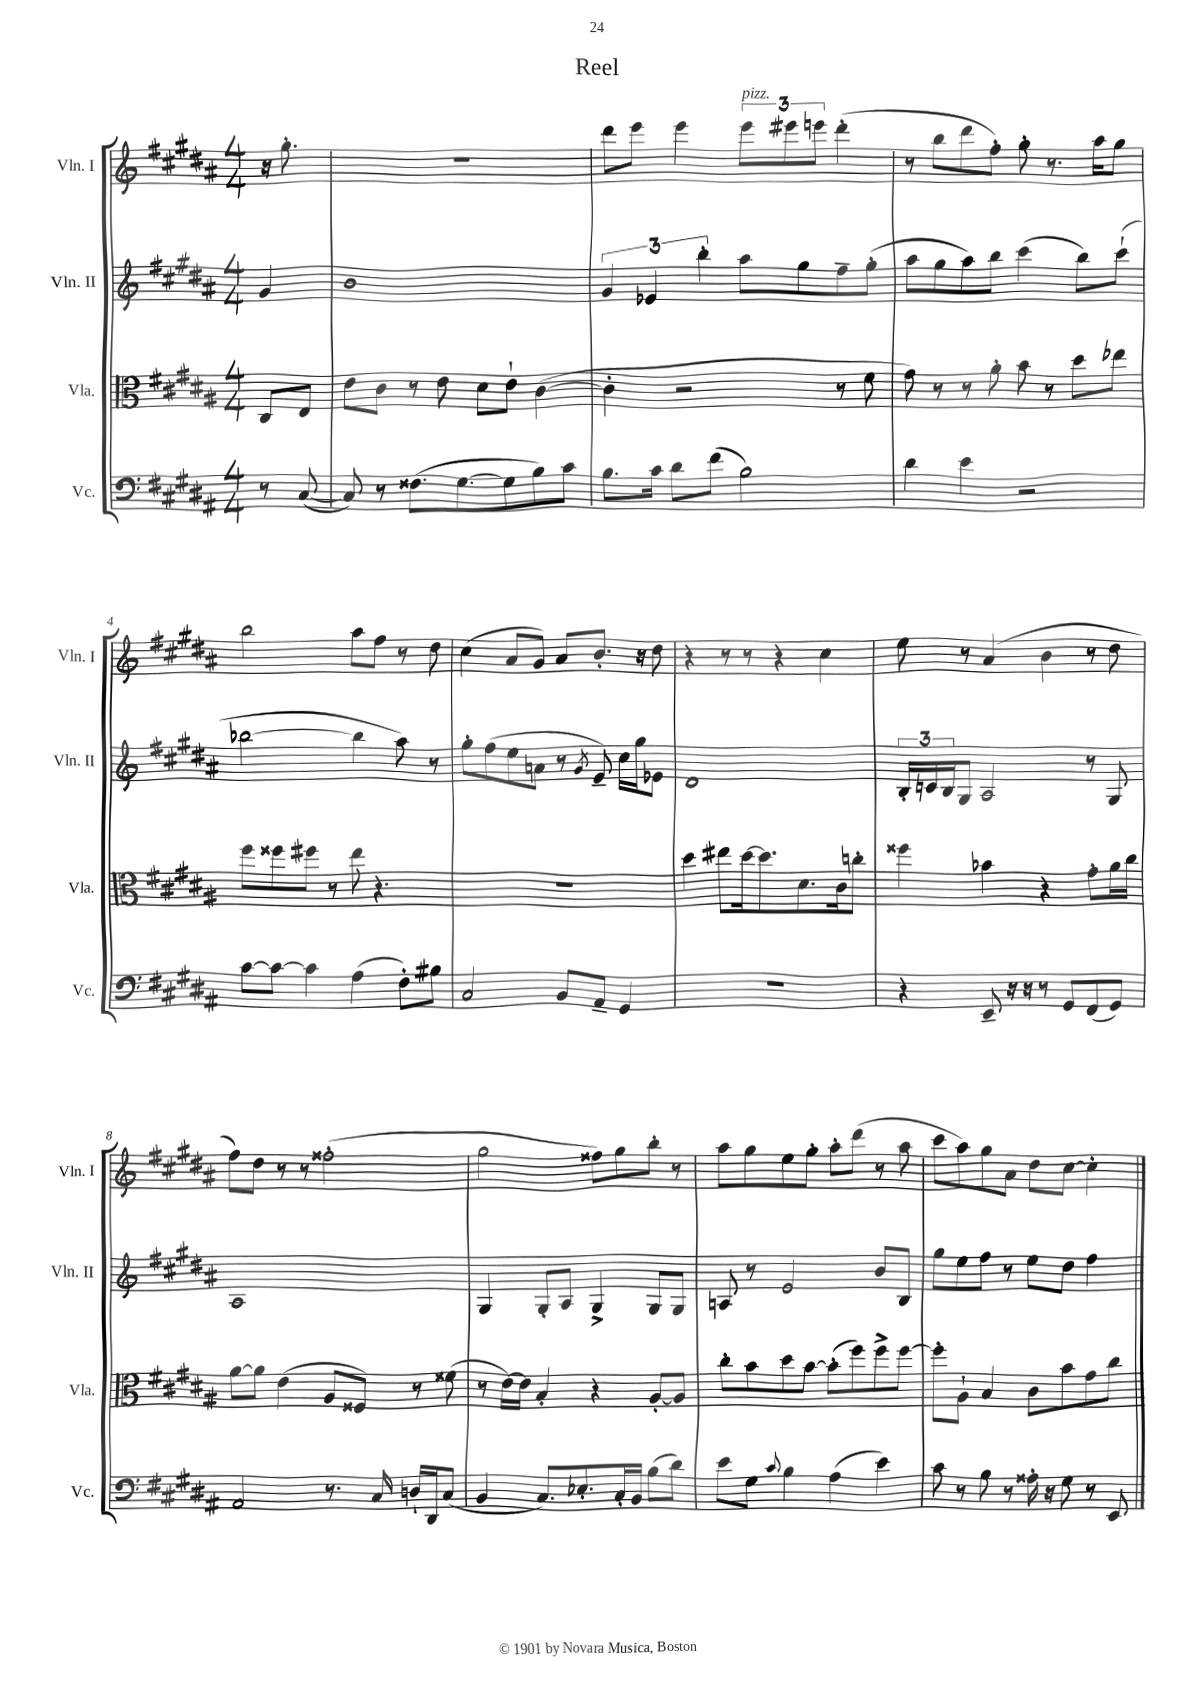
\header { title = "Reel" }
<<
\new StaffGroup <<
\new Staff = "s0" \with { instrumentName = "Vln. I" shortInstrumentName = "Vln. I" } {
    \clef treble \key b \major \numericTimeSignature \time 4/4 \partial 4
    r16 gis''8.-. |
    r1 |
    dis'''8 e'''8 e'''4 \tuplet 3/2 { e'''8^\markup { \italic "pizz." } eis'''8 e'''8 } dis'''4-.( |
    r8 b''8 dis'''8 fis''8-.) gis''8-. r8. ais''16 gis''8 |
    b''2 ais''8 fis''8 r8 dis''8 |
    cis''4( ais'8 gis'8) ais'8 b'8.-. r16 dis''8 |
    r4 r8 r8 r4 cis''4 |
    e''8 r8 ais'4( b'4 r8 dis''8 |
    fis''8) dis''8 r8 r8 fisis''2-.( |
    gis''2 fisis''8) gis''8 b''8-. r8 |
    ais''8 gis''8 e''8 gis''8-. ais''8-. dis'''8( r8 ais''8 |
    cis'''8 ais''8) gis''8 ais'8 dis''8 cis''8~ cis''4-. \bar "|." |
}
\new Staff = "s1" \with { instrumentName = "Vln. II" shortInstrumentName = "Vln. II" } {
    \clef treble \key b \major \numericTimeSignature \time 4/4 \partial 4
    gis'4 |
    b'1 |
    \tuplet 3/2 { gis'4 ees'4 b''4-. } ais''8 gis''8 fis''8-- gis''8-.( |
    ais''8 gis''8 ais''8) b''8 cis'''4( b''8) cis'''8-!( |
    bes''2~ bes''4 ais''8) r8 |
    gis''8-. fis''8( e''8 a'8 r8 \acciaccatura { gis'8 } e'8--) cis''16 gis''16 ees'8 |
    dis'1 |
    \tuplet 3/2 { b16-. c'16 b16 } gis8 ais2 r8 gis8 |
    ais1 |
    gis4 gis8-. ais8 gis4-> gis8 gis8 |
    a8 r8 e'2 b'8 b8 |
    gis''8 e''8 fis''8 r8 e''8 dis''8 fis''4 \bar "|." |
}
\new Staff = "s2" \with { instrumentName = "Vla." shortInstrumentName = "Vla." } {
    \clef alto \key b \major \numericTimeSignature \time 4/4 \partial 4
    cis8 e8 |
    e'8 cis'8 r8 e'8 dis'8 e'8-! cis'4~( |
    cis'4-. r2 r8 fis'8 |
    gis'8) r8 r8 ais'8-. b'8 r8 dis''8 ees''8 |
    fis''8 fisis''8 fis''8 r8 e''8 r4. |
    R1 |
    dis''4 eis''8 dis''16~ dis''8. dis'8. cis'16 c''8-. |
    fisis''4 bes'4 r4 gis'8-. ais'16 cis''16 |
    ais'8~ ais'8 e'4( ais8 fisis8) r8 fisis'8( |
    r8 e'16~) e'16 b4-. r4 ais8~-. ais8 |
    cis''8-. b'8 dis''8 b'8~ b'8-.( fis''8) fis''8-> fis''8~ |
    fis''8-. ais8-! b4 cis'8 b'8 gis'8 cis''8 \bar "|." |
}
\new Staff = "s3" \with { instrumentName = "Vc." shortInstrumentName = "Vc." } {
    \clef bass \key b \major \numericTimeSignature \time 4/4 \partial 4
    r8 cis8~( |
    cis8) r8 fisis8.( gis8.~ gis8 b8) cis'8 |
    b8. cis'16 dis'8 fis'8( b2) |
    dis'4 e'4 r2 |
    cis'8~ cis'8~ cis'4 ais4( fis8-.) bis8 |
    cis2 b,8 ais,8-- gis,4 |
    R1 |
    r4 e,8-- r16 r16 r8 gis,8 fis,8( gis,8) |
    ais,2 r8. cis16 d16-! dis,16 cis8( |
    b,4 cis8.) ees8.-. cis16-. b,16 b8( dis'8) |
    e'8 gis8 \appoggiatura { cis'8 } b4 ais4( e'4) |
    cis'8 r8 b8 r8 aisis16-. r16 gis8 r8 e,8 \bar "|." |
}
>>
>>
